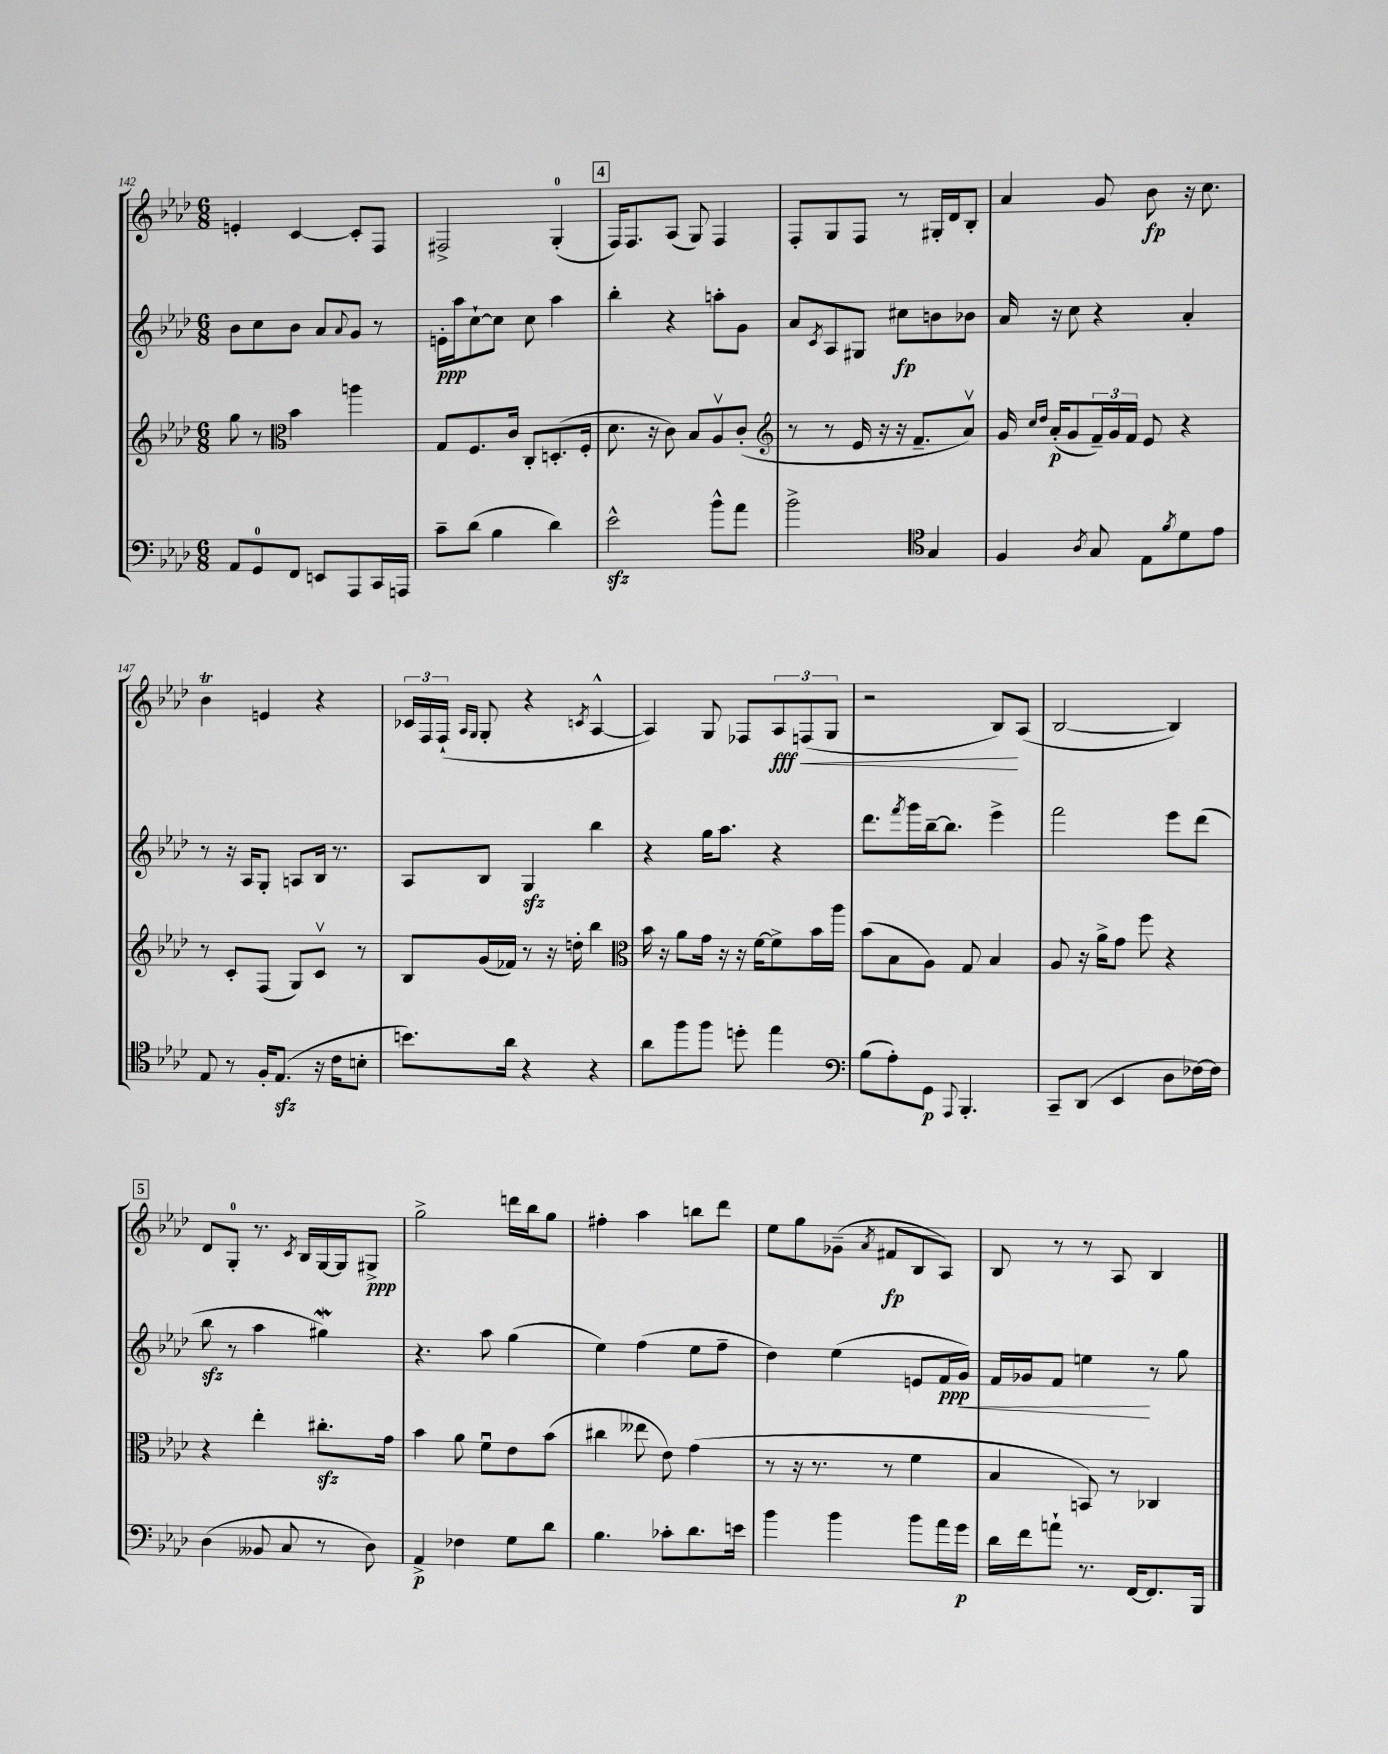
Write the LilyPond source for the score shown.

<<
\new StaffGroup <<
\new Staff = "s0" {
    \clef treble \key aes \major \numericTimeSignature \time 6/8
    e'4-. c'4~ c'8-. f8 |
    fis2-> g4-0-.( |
    \mark \markup { \box "4" } f16) f8. aes8( g8) f4 |
    f8-. g8 f8 r8 gis16-. des'16 bes8-. |
    aes'4 g'8 bes'8\fp r16 c''8. |
    bes'4\trill e'4 r4 |
    \tuplet 3/2 { ces'16 f16 f16-!( } \grace { aes16 g16 } g8-. r4 \acciaccatura { c'8 } aes4~-^ |
    aes4) g8 fes8 \tuplet 3/2 { aes8\fff\< f8( g8 } |
    r2 bes8\!) aes8( |
    bes2~ bes4) |
    \mark \markup { \box "5" } des'8 g8-0-. r8. \acciaccatura { c'8 } bes16 g16~ g16 gis8->\ppp |
    g''2-> d'''16 bes''16 g''8 |
    fis''4-. aes''4 b''8 des'''8 |
    ees''8 g''8 ges'8--( \acciaccatura { aes'8 } fis'8\fp bes8 aes8) |
    bes8 r8 r8 aes8 bes4 \bar "|." |
}
\new Staff = "s1" {
    \clef treble \key aes \major \numericTimeSignature \time 6/8
    bes'8 c''8 bes'8 aes'8 \appoggiatura { aes'8 } g'8 r8 |
    e'16-.\ppp aes''16 c''8~-! c''8 c''8 aes''4 |
    \mark \markup { \box "4" } bes''4-. r4 a''8-. g'8 |
    aes'8 \acciaccatura { c'8 } aes8 gis8 cis''8\fp b'8 bes'8 |
    aes'16 r16 c''8 r4 aes'4-. |
    r8 r16 aes16 g8-. a8 bes16 r8. |
    aes8 bes8 g4\sfz bes''4 |
    r4 g''16 aes''8. r4 |
    des'''8. \acciaccatura { f'''8 } g'''16 bes''16~-- bes''8. ees'''4-> |
    f'''2 ees'''8 des'''8( |
    \mark \markup { \box "5" } bes''8\sfz r8 aes''4 gis''4\mordent) |
    r4. aes''8 g''4( |
    ees''4) f''4( ees''8 f''8-- |
    des''4) ees''4( e'8 f'16\ppp g'16\<) |
    f'16 ges'16 f'8 e''4\! r8 g''8 \bar "|." |
}
\new Staff = "s2" {
    \clef treble \key aes \major \numericTimeSignature \time 6/8
    g''8 r8 \clef alto bes'4 a''4 |
    g8 f8. c'16 c8-. d8.-.( f16-. |
    \mark \markup { \box "4" } des'8. r16 c'8) bes8 aes8\upbow c'8-.( |
    \clef treble r8 r8 ees'16 r16 r16 f'8.-- aes'8\upbow) |
    g'16 \grace { c''16 des''16 } aes'16-.\p( g'8 \tuplet 3/2 { f'16--) g'16 f'16 } ees'8 r4 |
    r8 c'8-. f8( g8) c'8\upbow r8 |
    bes8 g'16( fes'16) r8 r16 d''16-. bes''4 |
    \clef alto bes'16 r16 aes'8 g'16 r16 r16 f'16~ f'8-> bes'16 aes''16 |
    bes'8( bes8 aes8) g8 bes4 |
    aes8 r16 aes'16-> g'8 f''8 r4 |
    \mark \markup { \box "5" } r4 ees''4-. cis''8.-.\sfz g'16 |
    bes'4 aes'8 f'8\downbow ees'8 bes'8( |
    cis''4 eeses''8 ees'8) g'4( |
    r8 r16 r8. r8 f'4 |
    bes4 b,8) r8 ces4 \bar "|." |
}
\new Staff = "s3" {
    \clef bass \key aes \major \numericTimeSignature \time 6/8
    aes,8 g,8-0 f,8 e,8 aes,,8 c,16 a,,16 |
    c'8-- des'8( bes4 des'4) |
    \mark \markup { \box "4" } ees'2-^\sfz bes'8-^ aes'8 |
    bes'2-> \clef tenor g4 |
    f4 \acciaccatura { aes8 } g8 ees8 \acciaccatura { f'8 } des'8 ees'8 |
    ees8 r8 f16-. ees8.\sfz( r16 c'16 b8-. |
    b'8.) aes'16 r4 r4 |
    aes'8 f''8 f''8 d''8-. ees''4 |
    \clef bass bes8( aes8-.) g,8\p \appoggiatura { aes,,8 } bes,,4.-. |
    c,8-- des,8( ees,4 des8 fes16~) fes16 |
    \mark \markup { \box "5" } des4( beses,8 c8 r8 des8) |
    aes,4->\p fes4 g8 des'8 |
    bes4. ces'8-. des'8. e'16 |
    bes'4 bes'4 bes'8 aes'16 g'16\p |
    des'16 f'16 a'8-! r8. f,16~ f,8. bes,,16 \bar "|." |
}
>>
>>
\layout { \context { \Score currentBarNumber = #142 } }
